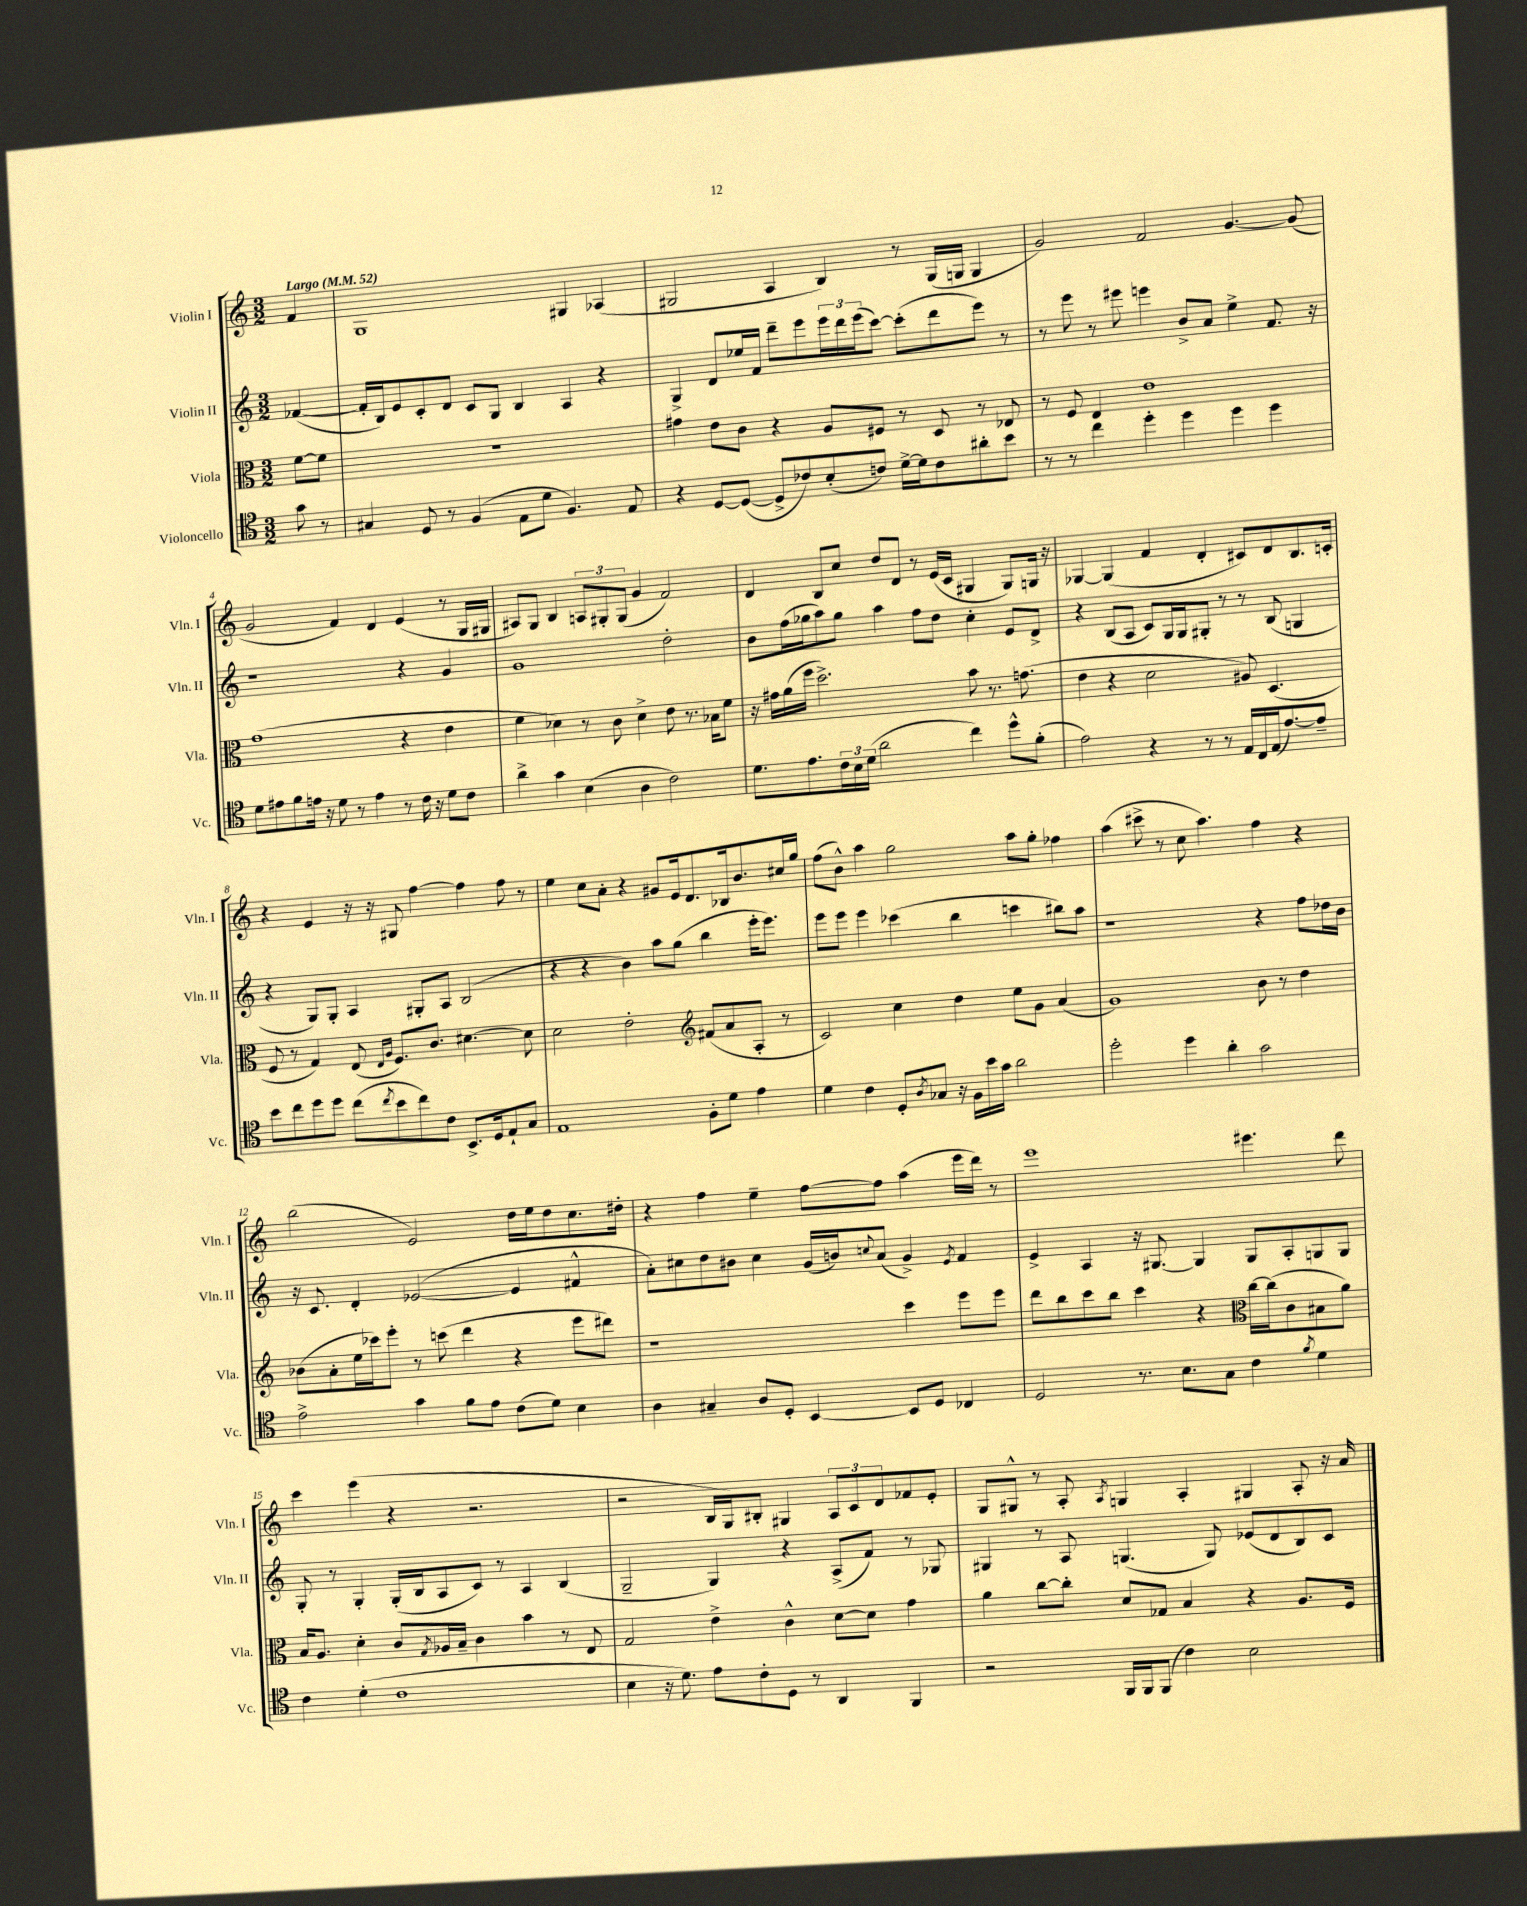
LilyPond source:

<<
\new StaffGroup <<
\new Staff = "s0" \with { instrumentName = "Violin I" shortInstrumentName = "Vln. I" } {
    \clef treble \key c \major \numericTimeSignature \time 3/2 \partial 4 \tempo "Largo" 4 = 52
    f'4 |
    g1 gis4 aes4( |
    gis2 a4 b4) r8 gis16( g16 g4 |
    g'2) f'2 g'4.~ g'8( |
    g'2 f'4) d'4 e'4( r8 g16 gis16 |
    ais8) g8 b4 \tuplet 3/2 { a8 gis8-. gis8( } g'4 f'2) |
    d'4 b8 c''8 d''8 d'8 r8 e'16( c'16 gis4 gis8) g16 r16 |
    ges4~ ges4( f'4 d'4-. cis'8) d'8 b8. c'16-. |
    r4 e'4 r16 r16 gis8 f''4~ f''4 f''8 r8 |
    e''4 c''8 a'8-. r4 gis'8 e'16 d'8. bes16 b'8. cis''16 g''16 |
    f''8( b'8-^) a''4 g''2 a''8 g''8-. fes''4 |
    a''4( cis'''8-> r8 c''8 a''4.) f''4 r4 |
    b''2( e'2) d''16 e''16 d''8 c''8. dis''16-. |
    r4 f''4 e''4-- f''8~ f''8 a''4( e'''16 d'''16) r8 |
    e'''1 eis'''4. d'''8 |
    c'''4 e'''4( r4 r2. |
    r2 b16 g16) bis8-. gis4 \tuplet 3/2 { a8 c'8 d'8 } fes'8 e'8-. |
    g8 gis8-^ r8 a8-. \acciaccatura { a8 } g4 a4-. gis4 a8-. r16 a'16 \bar "|." |
}
\new Staff = "s1" \with { instrumentName = "Violin II" shortInstrumentName = "Vln. II" } {
    \clef treble \key c \major \numericTimeSignature \time 3/2 \partial 4
    fes'4~( |
    fes'16-. b16) e'8 c'8-. d'8 c'8 g8 b4 a4 r4 |
    g4-> d'8 ees''16 f'16 d'''8-- e'''8 \tuplet 3/2 { e'''16 d'''16 e'''16( } c'''8~) c'''8-.( d'''8 e'''8) r8 |
    r8 e'''8 r8 eis'''8 e'''4 b'8-> a'8 e''4-> f'8. r16 |
    r1 r4 g'4 |
    g'1 d''2-. |
    b'8 f''16( ges''16 a''8) ges''8 a''4 f''8 d''8 c''4-. e'8 d'8-> |
    r4 b8( a8 c'8) g16 g16 gis8-. r8 r8 b8( g4 |
    r4 g8) g8-. a4 gis8-. a8 b2( |
    r4 r4 b'4) a''8 g''8( b''4 e'''16-. e'''8.) |
    e'''8 e'''8 e'''4 ces'''4( b''4 c'''4 bis''8) a''8 |
    r1 r4 f''8 des''16 b'16 |
    r16 c'8. d'4-. ees'2~( ees'4 fis'4-^ |
    a'8-.) cis''8 d''8 bis'8 cis''4 g'16( b'16) \appoggiatura { c''8 } a'8( g'4->) \acciaccatura { e'8 } f'4 |
    e'4-> a4 r16 gis8.~ gis4 gis8 a8-. g8 g8 |
    g8-. r8 g4-. g16-.( b16 a8 c'8) r8 a4 b4( |
    g2-- g4) r4 a8->( f'8) r8 ges8 |
    gis4 r8 a8 g4.( g8) ees'8( d'8 b8) c'8 \bar "|." |
}
\new Staff = "s2" \with { instrumentName = "Viola" shortInstrumentName = "Vla." } {
    \clef alto \key c \major \numericTimeSignature \time 3/2 \partial 4
    f'8~ f'8 |
    r1. |
    gis'4 e'8 c'8 r4 a8 fis8 r8 d8 r8 ees8 |
    r8 f8 e4 e'1 |
    g'1( r4 e'4 |
    f'4 des'4) r8 c'8 des'4-> e'8 r8. bes16 f'8 |
    r16 gis'16 a'16( f''16 d''2.->) b'8 r8. g'8.( |
    e'4 r4 d'2 ais8) d4.( |
    f8 r8 g4) e8( \grace { e16 a16 } f8.) c'8. dis'4.~ dis'8 |
    d'2 e'2-. \clef treble fis'8( a'8 a8-. r8 |
    c'2) c''4 d''4 e''8 g'8 a'4( |
    g'1) b'8 r8 d''4 |
    bes'8( a'8-. e''16 ces'''16) e'''8-. r8 c'''8( d'''4 r4 e'''8 dis'''8) |
    r1 c'''4 e'''8 e'''8 |
    d'''8 b''8 c'''8 b''8 c'''4 r4 \clef alto c''16~ c''16( c'8 bis8 a'8) |
    b16 a8. d'4-. c'8 \acciaccatura { g8 } aes16 b16-- c'4 b'4 r8 e8 |
    g2 e'4-> c'4-^ d'8~ d'8 g'4 |
    a'4 c''8~ c''8-. d'8 ges8 b4 r4 a8. f16 \bar "|." |
}
\new Staff = "s3" \with { instrumentName = "Violoncello" shortInstrumentName = "Vc." } {
    \clef tenor \key c \major \numericTimeSignature \time 3/2 \partial 4
    g'8 r8 |
    gis4 d8 r8 f4( e8 d'8 f4.) e8 |
    r4 d8~ d8~( d8-> ces'8) b8-.( c'8) d'16~-> d'16 c'8 ais'8-. b'8 |
    r8 r8 c''4 d''4-. d''4 d''4 d''4 |
    d'8 eis'8 f'8 e'16 r16 d'8 r8 e'4 r8 c'16 r16 d'8 c'8 |
    a'4-> g'4 b4( a4 c'2) |
    d'8. e'8. \tuplet 3/2 { c'16 b16 d'16( } a'2 c''4) d''8-^ f'8-.( |
    e'2) r4 r8 r8 e16 c16 e16( e'8.~) e'8-- |
    b'8 c''8 d''8 d''8 c''8( \acciaccatura { c''8 } b'8 c''8) c'8 b,8.-> d16 e8-! g8 |
    e1 f8-. d'8 e'4 |
    d'4 c'4 d8-. \acciaccatura { a8 } ges8 r16 f16 b'16 g'16 a'2 |
    d''2-. d''4 a'4-. g'2 |
    e'2-> g'4 f'8 e'8 c'8( d'8) b4 |
    a4 gis4-- a8 d8-. b,4~ b,8 d8 ces4 |
    d2 r8. b8. g8 c'4 \acciaccatura { f'8 } d'4 |
    c'4 d'4-.( c'1 |
    b4 r16 d'8.) e'8 c'8-. d8 r8 a,4 f,4 |
    r2 f,16 f,16 f,8( c'4) b2 \bar "|." |
}
>>
>>
